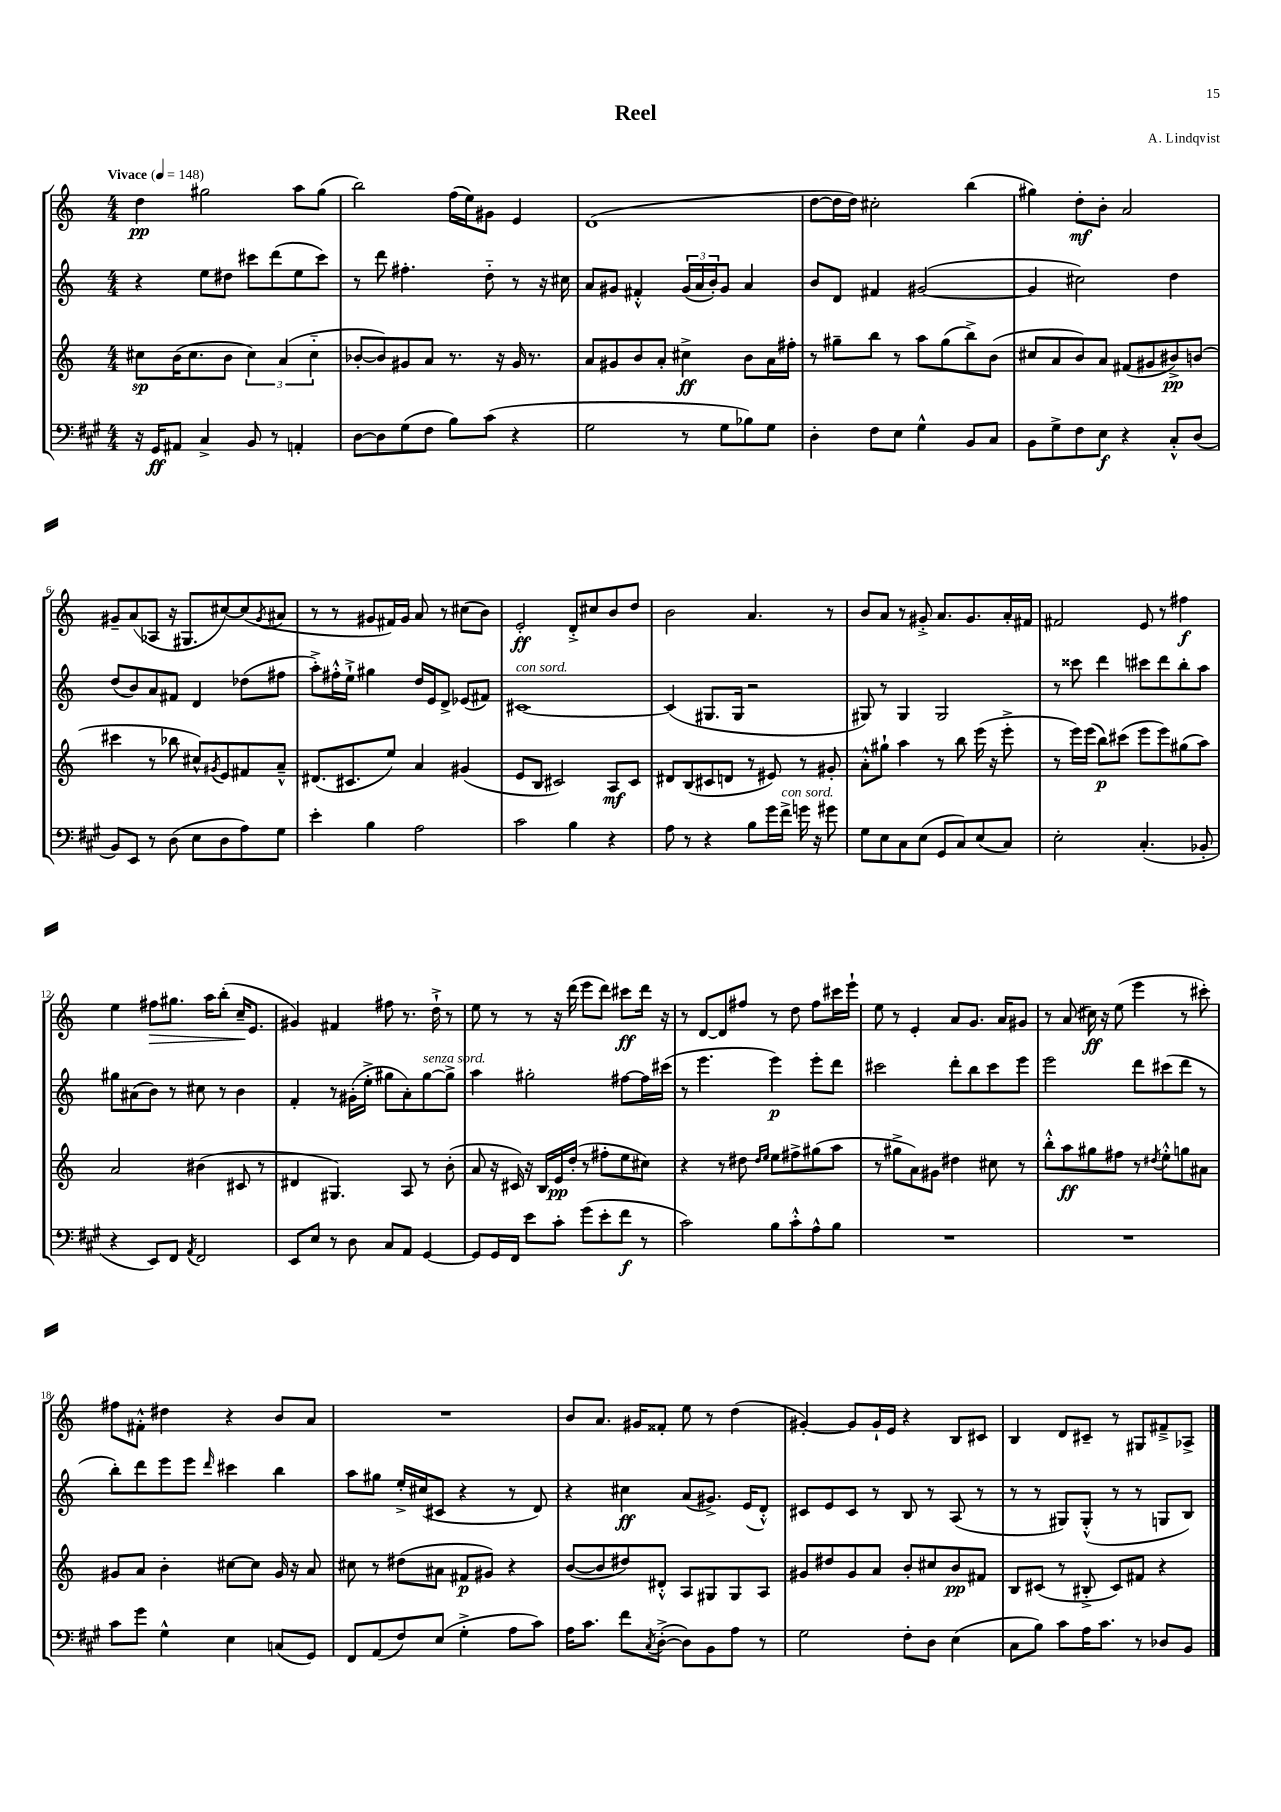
\header { title = "Reel" composer = "A. Lindqvist" }
<<
\new StaffGroup <<
\new Staff = "s0" {
    \clef treble \key c \major \numericTimeSignature \time 4/4 \tempo "Vivace" 4 = 148
    d''4\pp gis''2 a''8 gis''8( |
    b''2) f''16( e''16) gis'8 e'4 |
    d'1( |
    d''8~ d''16 d''16) cis''2-. b''4( |
    gis''4) d''8-.\mf b'8-. a'2 |
    gis'8-- a'8( aes8 r16 gis8. cis''8~) cis''8( \acciaccatura { gis'8 } ais'8 |
    r8 r8 gis'8 fis'16) gis'16 a'8 r8 cis''8( b'8) |
    e'2-.\ff d'8-.-> cis''8 b'8 d''8 |
    b'2 a'4. r8 |
    b'8 a'8 r8 gis'8-.-> a'8. gis'8. a'16-. fis'16 |
    fis'2 e'8 r8 fis''4\f |
    e''4 fis''8\> gis''8. a''16 b''8-.( c''16--\! e'8. |
    gis'4) fis'4 fis''8 r8. d''16-!-> r8 |
    e''8 r8 r8 r16 d'''16( e'''8 d'''8) cis'''8\ff d'''16 r16 |
    r8 d'8~ d'8 fis''8 r8 d''8 fis''8 cis'''16 e'''16-! |
    e''8 r8 e'4-. a'8 g'8. a'16 gis'8 |
    r8 a'8( cis''16\ff) r16 e''8( e'''4 r8 cis'''8-.) |
    fis''8 fis'8-.-^ dis''4 r4 b'8 a'8 |
    R1 |
    b'8 a'8. gis'16 fisis'8-. e''8 r8 d''4( |
    gis'4~-.) gis'8 gis'16-! e'16 r4 b8 cis'8 |
    b4 d'8 cis'8-- r8 gis8 fis'8---> aes8-> \bar "|." |
}
\new Staff = "s1" {
    \clef treble \key c \major \numericTimeSignature \time 4/4
    r4 e''8 dis''8 cis'''8 d'''8( e''8 cis'''8) |
    r8 d'''8 fis''4.-. d''8-_ r8 r16 cis''16 |
    a'8 gis'8 fis'4-.-^ \tuplet 3/2 { gis'16( a'16 b'16-.) } gis'8 a'4 |
    b'8 d'8 fis'4 gis'2~( |
    gis'4 cis''2) d''4 |
    d''8( b'8) a'8 fis'8 d'4 des''8( fis''8 |
    a''8-.->) fis''16-.-^ e''16-!-> gis''4 d''16 e'16 d'8-> ees'8( fis'8) |
    cis'1~^\markup { \italic "con sord." } |
    cis'4( gis8. gis16 r2 |
    gis8) r8 gis4 gis2 |
    r8 cisis'''8 d'''4 cis'''8 d'''8 b''8-. a''8 |
    gis''8 ais'8( b'8) r8 cis''8 r8 b'4 |
    f'4-. r8 gis'16-.( e''16-.-> gis''8 a'8-.) gis''8~^\markup { \italic "senza sord." } gis''8-> |
    a''4 gis''2-. fis''8~ fis''16 cis'''16( |
    r8 e'''4. e'''4\p) e'''8-. d'''8 |
    cis'''2 d'''8-. b''8 cis'''8 e'''8 |
    e'''2 d'''8 cis'''8( d'''8 r8 |
    b''8-.) d'''8 e'''8 e'''8 \grace { d'''16 } cis'''4 b''4 |
    a''8 gis''8 e''16-.-> cis''16( cis'8 r4 r8 d'8) |
    r4 cis''4\ff a'8( gis'8.->) e'16( d'8-.-^) |
    cis'8 e'8 cis'8 r8 b8 r8 a8( r8 |
    r8 r8 gis8) gis8-.-^( r8 r8 g8 b8) \bar "|." |
}
\new Staff = "s2" {
    \clef treble \key c \major \numericTimeSignature \time 4/4
    cis''8\sp b'16( cis''8. b'8 \tuplet 3/2 { cis''4) a'4( cis''4-_ } |
    bes'8~-. bes'8) gis'8 a'8 r8. r16 gis'16 r8. |
    a'8 gis'8 b'8 a'8-. cis''4->\ff b'8 a'16 fis''16-. |
    r8 gis''8-- b''8 r8 a''8 gis''8( b''8->) b'8( |
    cis''8 a'8 b'8) a'8 fis'8( gis'8 bis'8->\pp) b'8( |
    cis'''4 r8 bes''8 cis''8-^) \acciaccatura { gis'8 } e'8 fis'8 a'8---^ |
    dis'8.( cis'8. e''8) a'4 gis'4( |
    e'8 b8 cis'2) a8\mf cis'8 |
    dis'8 b8( cis'8 d'8 r8 eis'8) r8 gis'8-. |
    a'8-.-^ gis''8-! a''4 r8 b''8 e'''16( r16 e'''8-.-> |
    r8 e'''16) e'''16( b''8\p) cis'''8( e'''8 e'''8) gis''8( a''8) |
    a'2 bis'4( cis'8 r8 |
    dis'4 gis4.) a8 r8 b'8-.( |
    a'8 r16 cis'16) r16 b16 e'16\pp d''16-.( r8 fis''8-. e''8 cis''8) |
    r4 r8 dis''8 \grace { dis''16 e''16 } e''8 fis''8-> gis''8( a''8 |
    r8 gis''8-> a'8) gis'8 dis''4 cis''8 r8 |
    b''8-.-^ a''8\ff gis''8 fis''8 r8 \acciaccatura { dis''8 } e''8-.-^ g''8 ais'8 |
    gis'8 a'8 b'4-. cis''8~ cis''8 gis'16 r16 a'8 |
    cis''8 r8 dis''8( ais'8 fis'8\p gis'8) r4 |
    b'8~( b'8 dis''8) dis'8-.-^ a8 gis8 gis8 a8 |
    gis'8 dis''8 gis'8 a'8 b'8-. cis''8 b'8\pp fis'8 |
    b8 cis'8( r8 bis8-.-> cis'8) fis'8 r4 \bar "|." |
}
\new Staff = "s3" {
    \clef bass \key a \major \numericTimeSignature \time 4/4
    r16 gis,16\ff ais,8 cis4-> b,8 r8 a,4-. |
    d8~ d8 gis8( fis8 b8) cis'8( r4 |
    gis2 r8 gis8 bes8) gis8 |
    d4-. fis8 e8 gis4-^ b,8 cis8 |
    b,8 gis8-> fis8 e8\f r4 cis8-.-^ d8( |
    b,8) e,8 r8 d8( e8 d8 a8) gis8 |
    e'4-. b4 a2 |
    cis'2 b4 r4 |
    a8 r8 r4 b8 gis'16 fis'16->^\markup { \italic "con sord." } g'16 r16 gis'8 |
    gis8 e8 cis8 e8( gis,8 cis8) e8( cis8) |
    e2-. cis4.-.( bes,8-. |
    r4 e,8) fis,8 \acciaccatura { a,8 } fis,2 |
    e,8 e8 r8 d8 cis8 a,8 gis,4~ |
    gis,8 gis,16 fis,16 e'8 cis'8-. gis'8( e'8-. fis'8\f r8 |
    cis'2) b8 cis'8-.-^ a8-^ b8 |
    R1 |
    R1 |
    cis'8 gis'8 gis4-^ e4 c8( gis,8) |
    fis,8 a,8( fis8) e8( gis4-.-> a8 cis'8) |
    a16 cis'8. fis'8 \acciaccatura { cis8 } d8~-.->( d8) b,8 a8 r8 |
    gis2 fis8-. d8 e4( |
    cis8 b8) cis'8 a16 cis'8. r8 des8 b,8 \bar "|." |
}
>>
>>
